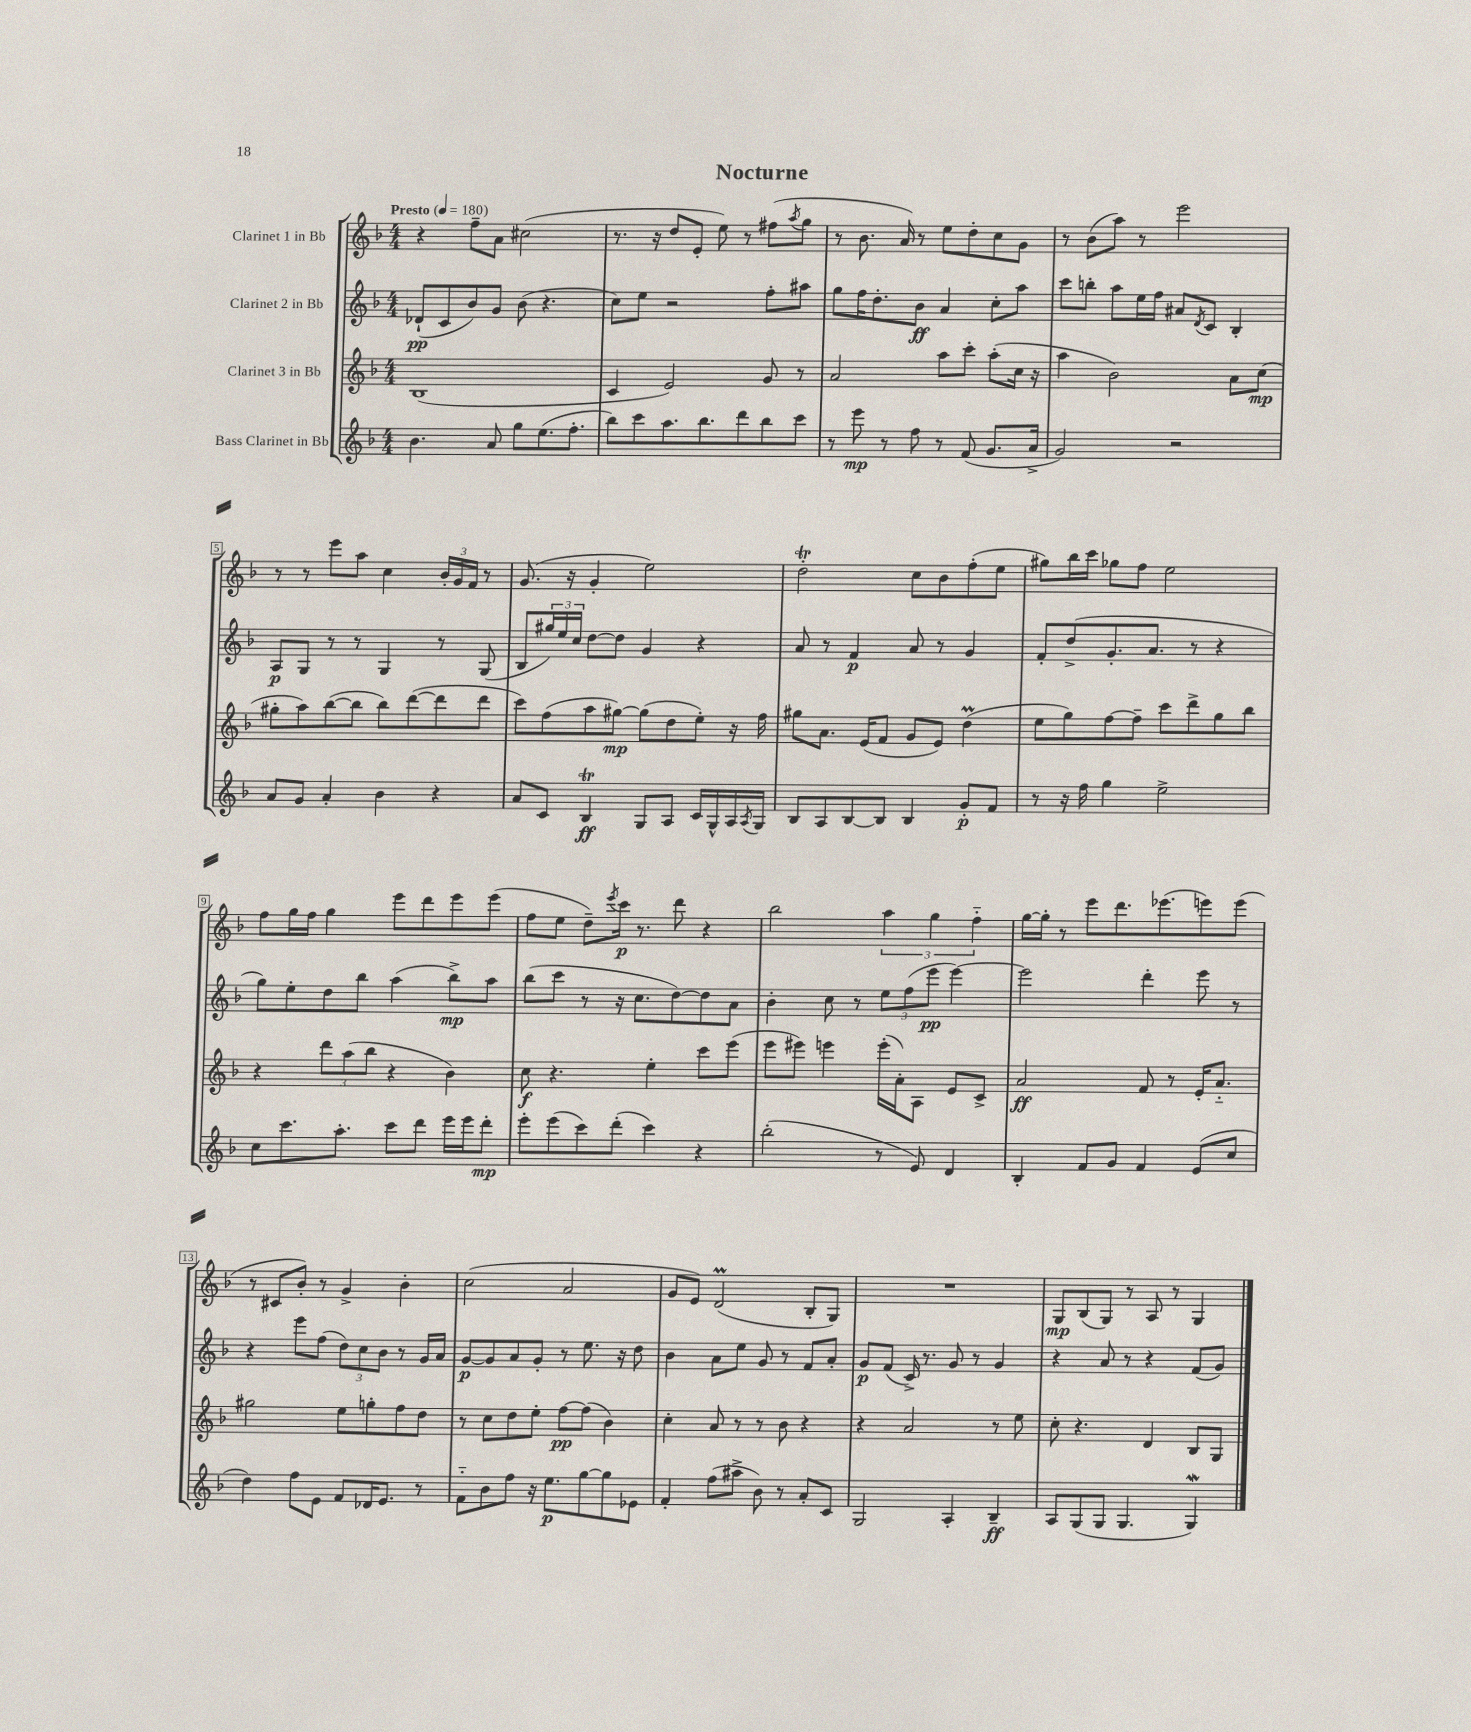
\header { title = "Nocturne" }
<<
\new StaffGroup <<
\new Staff = "s0" \with { instrumentName = "Clarinet 1 in Bb" } {
    \clef treble \key f \major \numericTimeSignature \time 4/4 \tempo "Presto" 4 = 180
    r4 f''8-- a'8 cis''2( |
    r8. r16 d''8 e'8-. e''8) r8 fis''8( \acciaccatura { a''8 } g''8 |
    r8 bes'8. a'16) r8 e''8 d''8-. c''8 g'8 |
    r8 bes'8( a''8) r8 e'''2 |
    r8 r8 e'''8 a''8 c''4 \tuplet 3/2 { bes'16-. g'16 f'16 } r8 |
    g'8.( r16 g'4-. e''2) |
    d''2-.\trill c''8 bes'8 f''8-.( e''8 |
    gis''8) bes''16 c'''16 ges''8 f''8 e''2 |
    f''8 g''16 f''16 g''4 e'''8 d'''8 e'''8 e'''8( |
    f''8 e''8 d''8--) \acciaccatura { e'''8 } c'''16\p r8. d'''8 r4 |
    bes''2 \tuplet 3/2 { a''4 g''4 f''4-_ } |
    g''16~ g''16-. r8 e'''8 d'''8. ees'''8.( e'''8) e'''8( |
    r8 cis'8 bes'8-.) r8 g'4-> bes'4-. |
    c''2( a'2 |
    g'8 e'8) d'2\prall( bes8-. g8) |
    R1 |
    g8\mp bes8( g8) r8 a8 r8 g4 \bar "|." |
}
\new Staff = "s1" \with { instrumentName = "Clarinet 2 in Bb" } {
    \clef treble \key f \major \numericTimeSignature \time 4/4
    des'8-!\pp( c'8 bes'8) g'8 bes'8( r4. |
    c''8) e''8 r2 f''8-. ais''8 |
    g''8 f''16 d''8.-. bes'8\ff a'4 c''8-. a''8 |
    c'''8 b''8-. a''8 e''16 f''16 ais'8 \acciaccatura { d'8 } c'8 bes4-. |
    a8\p g8 r8 r8 g4 r8 g8( |
    bes8 \tuplet 3/2 { gis''16) e''16 c''16 } d''8~ d''8 g'4 r4 |
    a'8 r8 f'4\p a'8 r8 g'4 |
    f'8-. d''8->( g'8.-. a'8. r8 r4 |
    g''8) e''8-. d''8 bes''8 a''4( bes''8->\mp) a''8 |
    bes''8( c'''8 r8 r16 c''8. d''8~) d''8 a'8 |
    bes'4-. c''8 r8 \tuplet 3/2 { e''8 f''8( e'''8\pp } e'''4~) |
    e'''2 d'''4-. e'''8 r8 |
    r4 e'''8 f''8( \tuplet 3/2 { d''8) c''8 bes'8 } r8 g'16 a'16 |
    g'8~\p g'8 a'8 g'8-. r8 e''8. r16 d''8 |
    bes'4 a'8 e''8 g'8 r8 f'8 a'8-. |
    g'8\p f'8( c'16->) r8. g'8 r8 g'4 |
    r4 a'8 r8 r4 f'8( g'8) \bar "|." |
}
\new Staff = "s2" \with { instrumentName = "Clarinet 3 in Bb" } {
    \clef treble \key f \major \numericTimeSignature \time 4/4
    bes1( |
    c'4 e'2) g'8 r8 |
    a'2 a''8 c'''8-. a''8-.( c''16 r16 |
    a''4 bes'2) a'8 c''8\mp( |
    gis''8-. a''8) bes''8~( bes''8 bes''8) d'''8~( d'''8 d'''8 |
    c'''8) f''8( a''8 gis''8~\mp) gis''8( d''8 e''8-.) r16 f''16 |
    gis''8 a'8. e'16( f'8 g'8 e'8) d''4\prall( |
    e''8 g''8) f''8~ f''8-- c'''8 d'''8-> g''8 bes''8 |
    r4 \tuplet 3/2 { d'''8 a''8( bes''8 } r4 bes'4) |
    c''8\f r4. e''4-. c'''8 e'''8( |
    e'''8 eis'''8) e'''4 e'''16-.( a'16-.) a8 e'8 c'8-> |
    a'2\ff f'8 r8 e'16-. a'8.-_ |
    gis''2 e''8 g''8-. f''8 d''8 |
    r8 c''8 d''8 e''8-. f''8~\pp f''8( bes'4) |
    c''4-. a'8 r8 r8 bes'8 r4 |
    r4 a'2 r8 e''8 |
    c''8-. r4. d'4 bes8 g8 \bar "|." |
}
\new Staff = "s3" \with { instrumentName = "Bass Clarinet in Bb" } {
    \clef treble \key f \major \numericTimeSignature \time 4/4
    bes'4. a'8 g''8 e''8.( f''8.-. |
    bes''8) c'''8 a''8. bes''8. d'''8 bes''8 c'''8 |
    r8 e'''8\mp r8 f''8 r8 f'8( g'8. a'16-> |
    g'2) r2 |
    a'8 g'8 a'4-. bes'4 r4 |
    a'8 c'8 bes4\trill\ff g8 a8 c'16 g16-^ a16 \acciaccatura { a8 } g16 |
    bes8 a8 bes8~ bes8 bes4 g'8-.\p f'8 |
    r8 r16 f''16 g''4 e''2-> |
    c''8 c'''8. a''8.-. c'''8 d'''8 e'''16 e'''16 d'''8-.\mp |
    e'''8-. e'''8( c'''8) d'''8-.( c'''4) r4 |
    bes''2-.( r8 e'8) d'4 |
    bes4-. f'8 g'8 f'4 e'8( c''8 |
    d''4) f''8 e'8 f'8 des'16 e'8. r8 |
    f'8-_ bes'8 f''8 r16 e''8.\p g''8~ g''8 ees'8 |
    f'4-. f''8( ais''8-> bes'8) r8 a'8-. c'8 |
    g2 a4-. bes4--\ff |
    a8 g8( g8 g4. g4\mordent) \bar "|." |
}
>>
>>
\layout { \context { \Score \override BarNumber.stencil = #(make-stencil-boxer 0.1 0.3 ly:text-interface::print) } }
